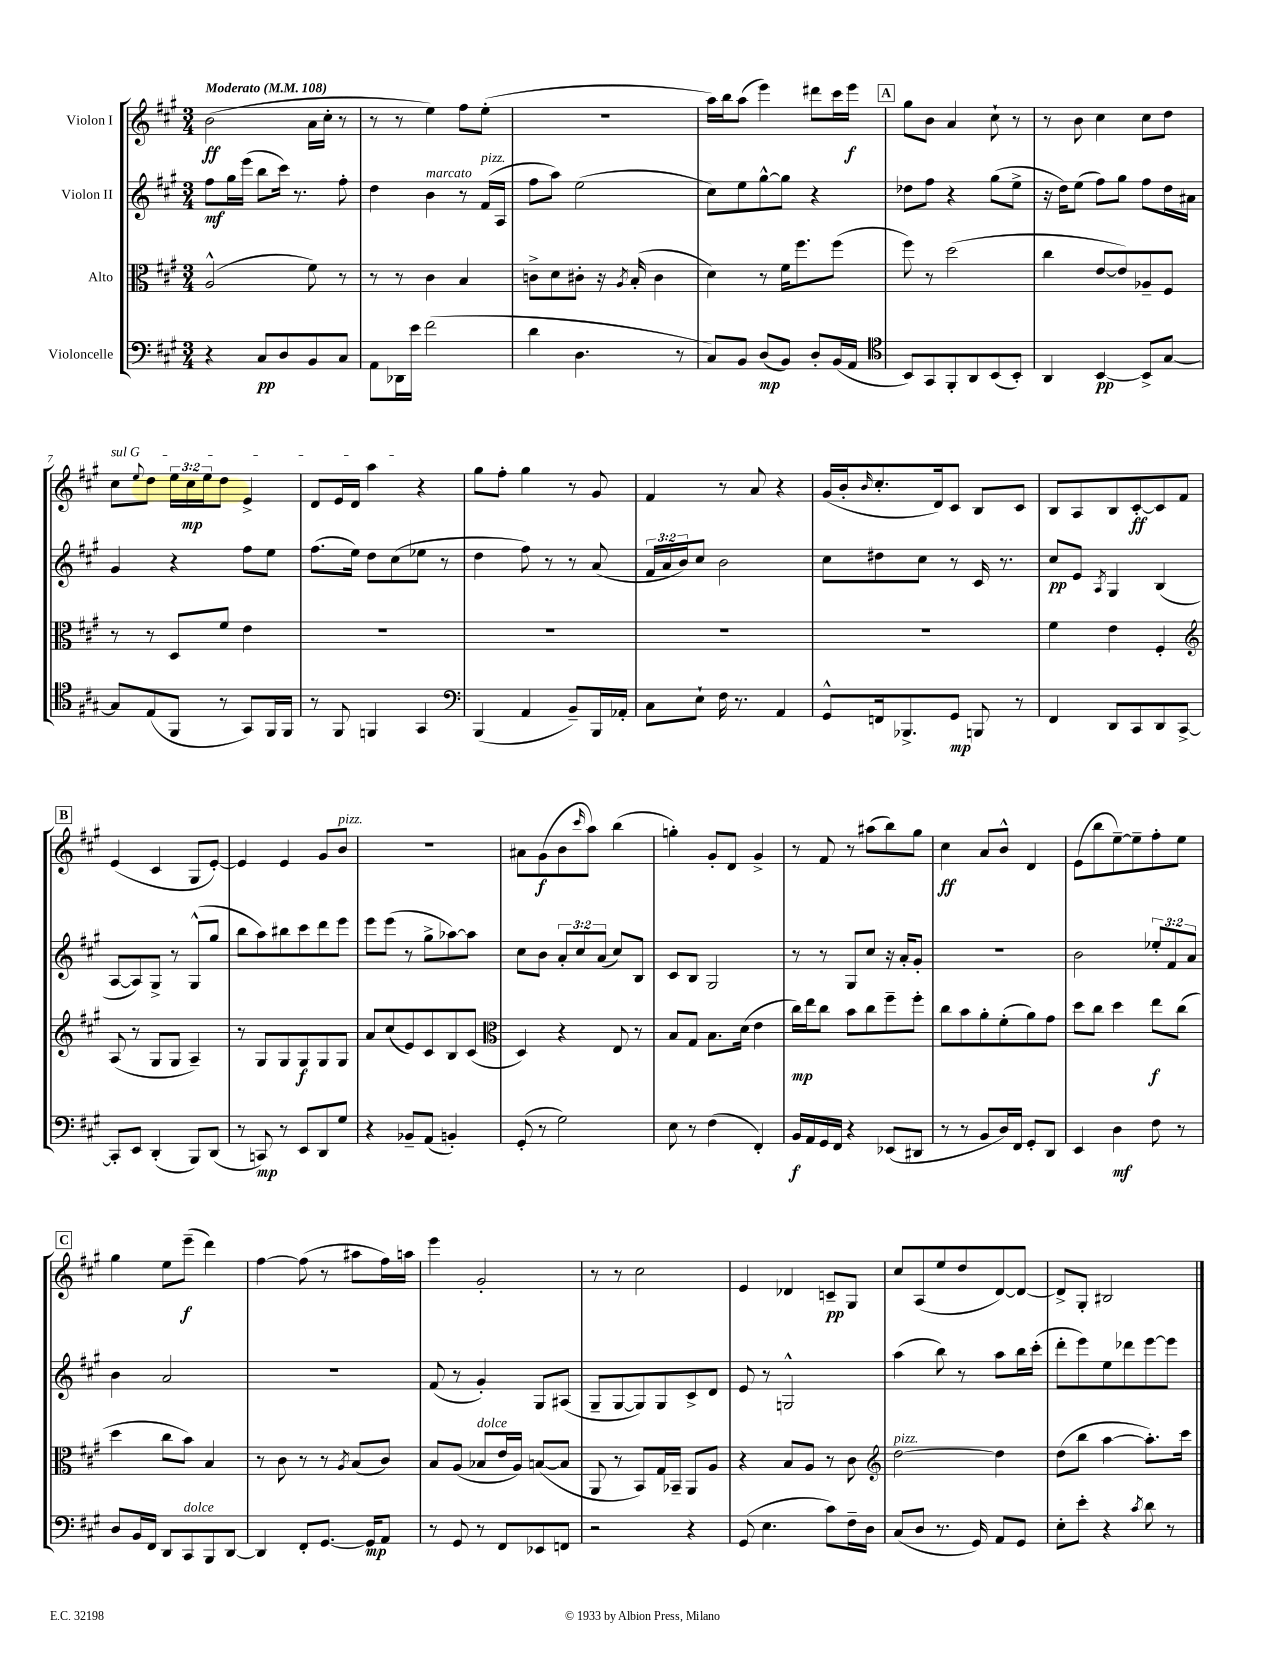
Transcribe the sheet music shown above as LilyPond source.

<<
\new StaffGroup <<
\new Staff = "s0" \with { instrumentName = "Violon I" } {
    \clef treble \key a \major \numericTimeSignature \time 3/4 \override Staff.TupletNumber.text = #tuplet-number::calc-fraction-text \tempo "Moderato" 4 = 108
    b'2\ff( a'16 cis''16-. r8 |
    r8 r8 e''4) fis''8 e''8-.( |
    R2. |
    a''16) b''16 a''8( e'''4) dis'''8 cis'''16 e'''16\f |
    \mark \markup { \box "A" } gis''8 b'8 a'4 cis''8-! r8 |
    r8 b'8 cis''4 cis''8 d''8 |
    \once \override TextSpanner.bound-details.left.text = \markup { \italic "sul G" } cis''8\startTextSpan \appoggiatura { e''8 } d''8 \tuplet 3/2 { e''16 cis''16\mp e''16 } d''8 e'4-> |
    d'8 e'16 d'16 a''4\stopTextSpan r4 |
    gis''8 fis''8-. gis''4 r8 gis'8 |
    fis'4 r8 a'8 r4 |
    gis'16( b'16-. \grace { b'16 } cis''8.-. d'16) cis'8 b8 cis'8 |
    b8 a8 b8 cis'8~-.\ff cis'8 fis'8 |
    \mark \markup { \box "B" } e'4( cis'4 gis8 e'8~-.) |
    e'4 e'4 gis'8 b'8^\markup { \italic "pizz." } |
    R2. |
    ais'8 gis'8\f( b'8 \grace { cis'''16 } a''8) b''4( |
    g''4-.) gis'8-. d'8 gis'4-> |
    r8 fis'8 r8 ais''8( b''8) gis''8 |
    cis''4\ff a'8 b'8-^ d'4 |
    e'8( b''8 e''8~--) e''8-- fis''8-. e''8 |
    \mark \markup { \box "C" } gis''4 e''8 e'''8--\f( d'''4) |
    fis''4~ fis''8( r8 ais''8 fis''16) a''16 |
    e'''4 gis'2-. |
    r8 r8 cis''2 |
    e'4 des'4 c'8--\pp gis8 |
    cis''8 a8( e''8 d''8 d'8~) d'8~ |
    d'8-> gis8-. bis2 \bar "|." |
}
\new Staff = "s1" \with { instrumentName = "Violon II" } {
    \clef treble \key a \major \numericTimeSignature \time 3/4 \override Staff.TupletNumber.text = #tuplet-number::calc-fraction-text
    fis''8\mf gis''16 e'''16( b''8 cis'''16) r8. fis''8-. |
    d''4 b'4^\markup { \italic "marcato" } r8 fis'16^\markup { \italic "pizz." }( a16 |
    fis''8 a''8) e''2( |
    cis''8) e''8 gis''8~-^ gis''8 r4 |
    \mark \markup { \box "A" } des''8 fis''8 r4 gis''8( e''8-> |
    r16 d''16) e''8( fis''8) gis''8 fis''8 d''16 ais'16 |
    gis'4 r4 fis''8 e''8 |
    fis''8.( e''16) d''8 cis''8( ees''8 r8 |
    d''4 fis''8) r8 r8 a'8( |
    \tuplet 3/2 { fis'16 a'16 b'16) } cis''8 b'2 |
    cis''8 dis''8 cis''8 r8 cis'16 r8. |
    cis''8\pp e'8 \acciaccatura { a8 } gis4 b4( |
    \mark \markup { \box "B" } a8~ a8) gis8-> r8 gis8-^( gis''8 |
    b''8 a''8) bis''8 cis'''8 d'''8 e'''8 |
    e'''8 e'''8( r8 gis''8-> aes''8~) aes''8 |
    cis''8 b'8 \tuplet 3/2 { a'8-. cis''8 a'8( } cis''8) b8 |
    cis'8 b8 gis2 |
    r8 r8 gis8 cis''8 r16 a'16-. gis'8-. |
    r2. |
    b'2 \tuplet 3/2 { ees''8-. fis'8 a'8 } |
    \mark \markup { \box "C" } b'4 a'2 |
    R2. |
    fis'8( r8 gis'4-.) gis8 ais8( |
    gis8-- gis8~ gis8) gis8 cis'8-> d'8 |
    e'8 r8 g2-^ |
    a''4( b''8) r8 a''8 b''16 cis'''16-.( |
    d'''8-. e'''8) e''8 des'''8 e'''8~ e'''8 \bar "|." |
}
\new Staff = "s2" \with { instrumentName = "Alto" } {
    \clef alto \key a \major \numericTimeSignature \time 3/4
    a2-^( fis'8) r8 |
    r8 r8 cis'4 b4 |
    c'8-> d'8 cis'8-. r16 \acciaccatura { a8 } b16-.( cis'4 |
    d'4) r8 fis'16 fis''8. fis''8( |
    \mark \markup { \box "A" } fis''8) r8 d''2( |
    cis''4 e'8~ e'8) aes8-- fis8 |
    r8 r8 d8 fis'8 e'4 |
    R2. |
    R2. |
    R2. |
    R2. |
    fis'4 e'4 fis4-. |
    \mark \markup { \box "B" } \clef treble a8( r8 gis8 gis8 a4--) |
    r8 gis8 gis8 gis8\f gis8 gis8 |
    a'8 cis''8( e'8) cis'8 b8 cis'8( |
    \clef alto d4) r4 e8 r8 |
    b8 gis8 b8. d'16( e'4 |
    cis''16\mp) e''16 cis''8 b'8 cis''8 fis''8-- fis''8-. |
    cis''8 b'8 a'8-. fis'8-.( a'8) gis'8 |
    d''8 cis''8 d''4 e''8\f cis''8( |
    \mark \markup { \box "C" } d''4 cis''8 b'8) b4 |
    r8 cis'8 r8 r8 \acciaccatura { a8 } b8( cis'8) |
    b8 a8( bes8^\markup { \italic "dolce" } e'16 a16) b8~( b8 |
    a,8 r8 b,8) gis16 bes,16-- a,8 a8 |
    r4 b8 a8 r8 cis'8 |
    \clef treble d''2~^\markup { \italic "pizz." } d''4 |
    d''8( b''8 a''4~ a''8.-.) cis'''16 \bar "|." |
}
\new Staff = "s3" \with { instrumentName = "Violoncelle" } {
    \clef bass \key a \major \numericTimeSignature \time 3/4
    r4 cis8\pp d8 b,8 cis8 |
    a,8 des,16 e'16 fis'2( |
    d'4 d4. r8 |
    cis8) b,8 d8\mp( b,8) d8-. b,16( a,16 |
    \mark \markup { \box "A" } \clef tenor b,8) gis,8 fis,8-. a,8 b,8( b,8-.) |
    a,4 b,4~\pp b,8-> gis8~ |
    gis8 e8( fis,8 r8 gis,8) fis,16 fis,16 |
    r8 fis,8 f,4 gis,4 |
    \clef bass b,,4( a,4 b,8--) b,,16 aes,16-. |
    cis8 e8-! fis16 r8. a,4 |
    gis,8-^ f,16 bes,,8.-> gis,8\mp b,,8 r8 |
    fis,4 d,8 cis,8 d,8 cis,8~-> |
    \mark \markup { \box "B" } cis,8-. e,8 d,4-.( b,,8) d,8( |
    r8 c,8\mp) r8 e,8 d,8 gis8 |
    r4 bes,8-- a,8( b,4-.) |
    gis,8-.( r8 gis2) |
    e8 r8 fis4( fis,4-.) |
    b,16\f a,16 gis,16 fis,16 r4 ees,8( dis,8 |
    r8 r8 b,8 d16) fis,16 gis,8-. d,8 |
    e,4 d4\mf fis8 r8 |
    \mark \markup { \box "C" } d8 b,16 fis,16 d,8 cis,8^\markup { \italic "dolce" } b,,8 d,8~ |
    d,4 fis,8-. gis,8.~ gis,16\mp a,8 |
    r8 gis,8 r8 fis,8 ees,8 f,8 |
    r2 r4 |
    gis,8( e4. cis'8) fis16-- d16 |
    cis8( d8 r8. gis,16) a,8 gis,8 |
    e8-. e'8-. r4 \acciaccatura { cis'8 } d'8 r8 \bar "|." |
}
>>
>>
